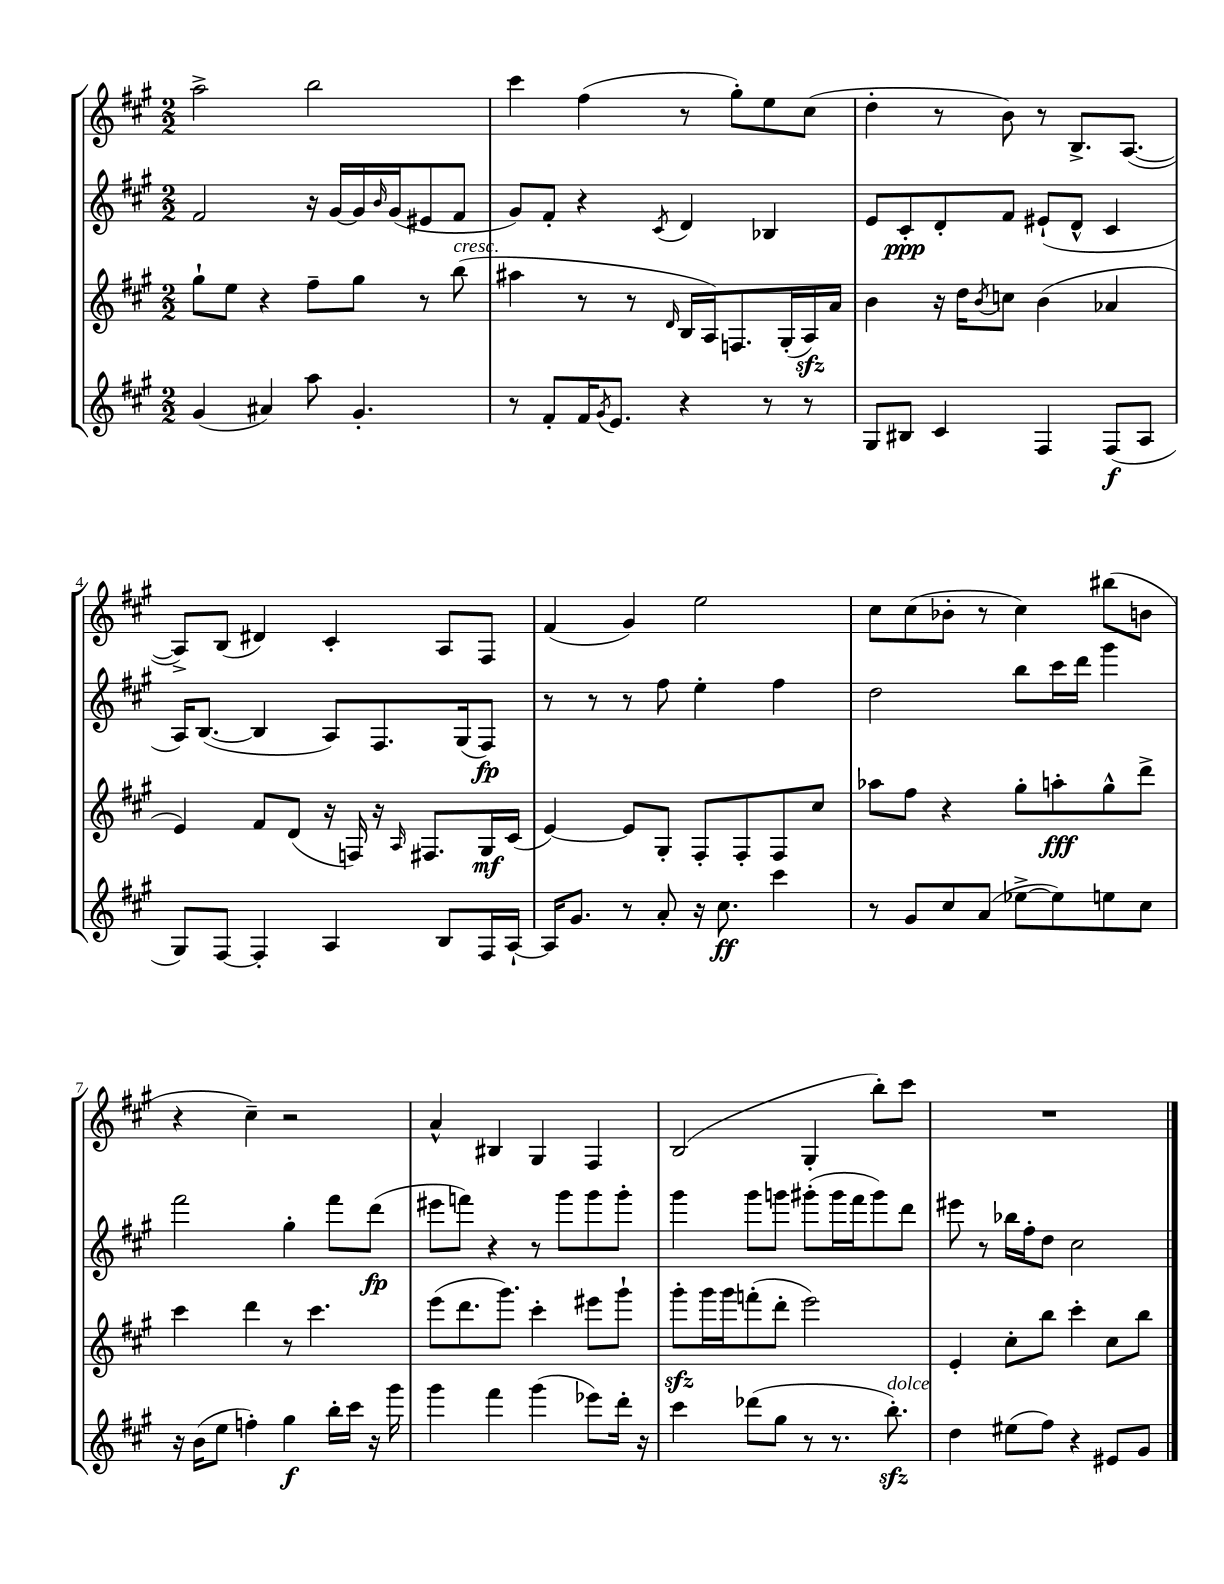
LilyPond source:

<<
\new StaffGroup <<
\new Staff = "s0" {
    \clef treble \key a \major \numericTimeSignature \time 2/2
    a''2-> b''2 |
    cis'''4 fis''4( r8 gis''8-.) e''8 cis''8( |
    d''4-. r8 b'8) r8 b8.-> a8.~( |
    a8->) b8( dis'4) cis'4-. a8 fis8 |
    fis'4( gis'4) e''2 |
    cis''8 cis''8( bes'8-. r8 cis''4) bis''8( b'8 |
    r4 cis''4--) r2 |
    a'4-^ bis4 gis4 fis4 |
    b2( gis4-. b''8-.) cis'''8 |
    R1 \bar "|." |
}
\new Staff = "s1" {
    \clef treble \key a \major \numericTimeSignature \time 2/2
    fis'2 r16 gis'16~ gis'16 \grace { b'16 } gis'16( eis'8 fis'8 |
    gis'8) fis'8-. r4 \acciaccatura { cis'8 } d'4 bes4 |
    e'8 cis'8-.\ppp d'8-. fis'8 eis'8-!( d'8-^ cis'4 |
    a16) b8.~( b4 a8) fis8. gis16( fis8\fp) |
    r8 r8 r8 fis''8 e''4-. fis''4 |
    d''2 b''8 cis'''16 d'''16 gis'''4 |
    fis'''2 gis''4-. fis'''8 d'''8\fp( |
    eis'''8 f'''8) r4 r8 gis'''8 gis'''8 gis'''8-. |
    gis'''4 gis'''8 g'''8 gis'''8-.( gis'''16 fis'''16 gis'''8) d'''8 |
    eis'''8 r8 bes''16 fis''16-. d''8 cis''2 \bar "|." |
}
\new Staff = "s2" {
    \clef treble \key a \major \numericTimeSignature \time 2/2
    gis''8-! e''8 r4 fis''8-- gis''8 r8 b''8^\markup { \italic "cresc." }( |
    ais''4 r8 r8 \grace { d'16 } b16 a16) f8. gis16-.( a16\sfz) a'16 |
    b'4 r16 d''16 \acciaccatura { b'8 } c''8 b'4( aes'4 |
    e'4) fis'8 d'8( r16 f16) r16 \grace { a16 } fis8. gis16\mf cis'16( |
    e'4~) e'8 gis8-. fis8-. fis8-. fis8 cis''8 |
    aes''8 fis''8 r4 gis''8-. a''8-.\fff gis''8-^ d'''8-> |
    cis'''4 d'''4 r8 cis'''4. |
    e'''8( d'''8. gis'''8.) cis'''4-. eis'''8 gis'''8-! |
    gis'''8-.\sfz gis'''16 gis'''16 f'''8-.( d'''8-. e'''2) |
    e'4-. cis''8-. b''8 cis'''4-. cis''8 b''8 \bar "|." |
}
\new Staff = "s3" {
    \clef treble \key a \major \numericTimeSignature \time 2/2
    gis'4( ais'4) a''8 gis'4.-. |
    r8 fis'8-. fis'16 \acciaccatura { gis'8 } e'8. r4 r8 r8 |
    gis8 bis8 cis'4 fis4 fis8\f( a8 |
    gis8) fis8~ fis4-. a4 b8 fis16 a16~-! |
    a16 gis'8. r8 a'8-. r16 cis''8.\ff cis'''4 |
    r8 gis'8 cis''8 a'8( ees''8~-> ees''8) e''8 cis''8 |
    r16 b'16( e''8 f''4-.) gis''4\f b''16-. cis'''16 r16 gis'''16 |
    gis'''4 fis'''4 gis'''4( ees'''8) d'''16-. r16 |
    cis'''4 des'''8( gis''8 r8 r8. b''8.-.\sfz^\markup { \italic "dolce" }) |
    d''4 eis''8( fis''8) r4 eis'8 gis'8 \bar "|." |
}
>>
>>
